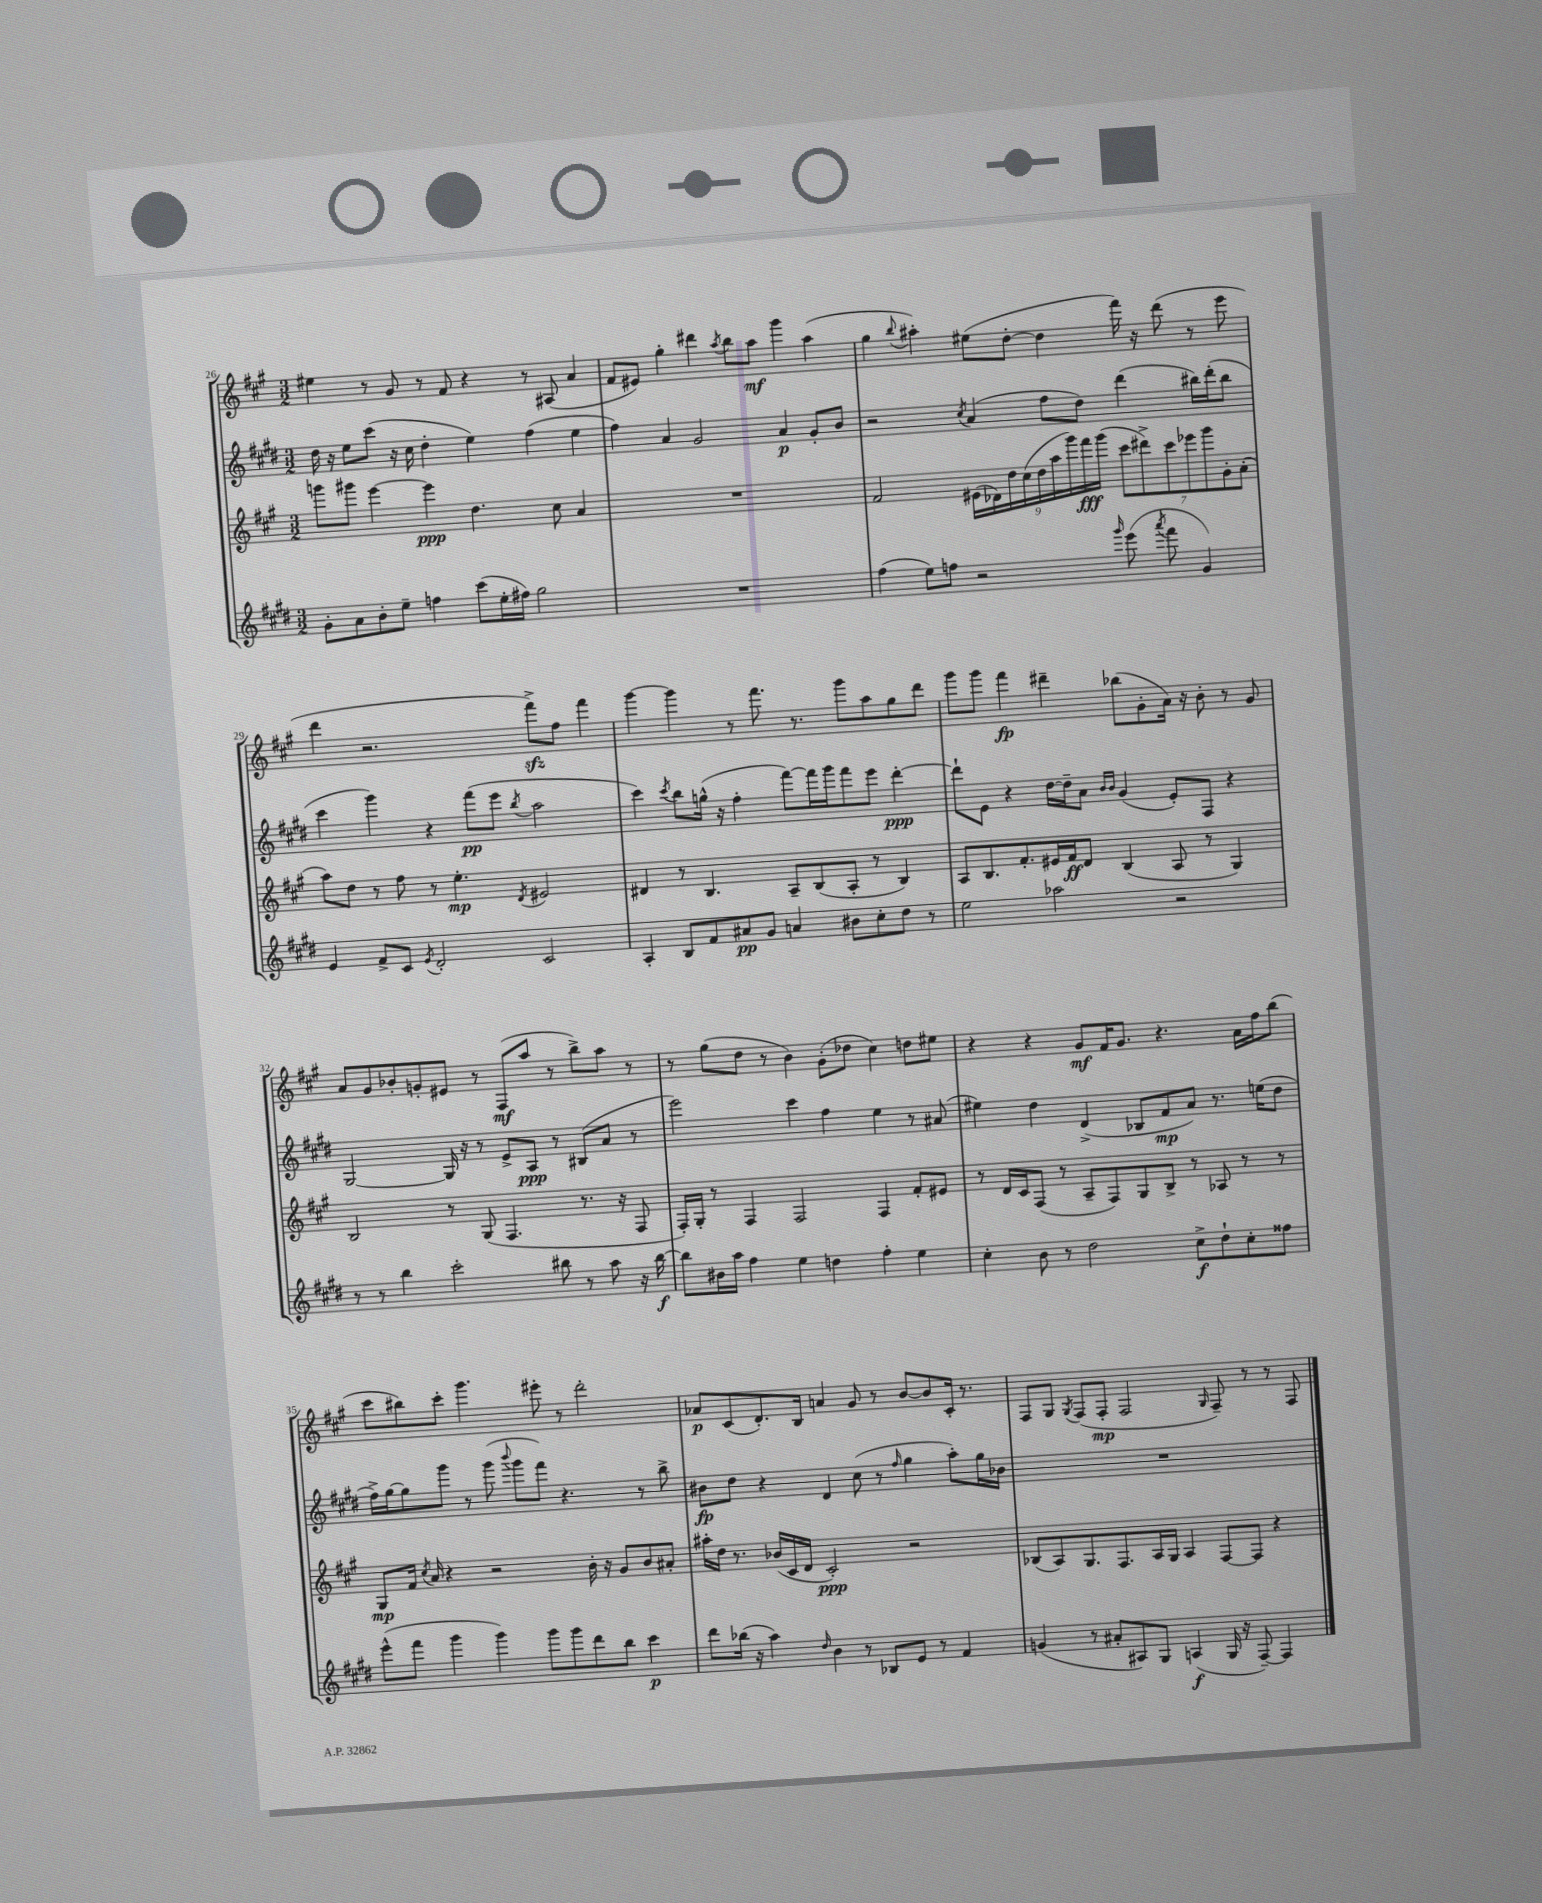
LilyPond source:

<<
\new StaffGroup <<
\new Staff = "s0" {
    \clef treble \key a \major \numericTimeSignature \time 3/2
    \autoBeamOff eis''4 r8 gis'8 r8 fis'8 r4 r8 ais8( a'4 |
    fis'8[ eis'8]) gis''4-. dis'''4 \acciaccatura { a''8 } b''8[ a''8]\mf gis'''4 a''4( |
    gis''4 \appoggiatura { b''8 } ais''4-.) eis''8[( d''8]~-. d''4 fis'''16) r16 d'''8( r8 e'''8 |
    d'''4 r2. fis'''8[->\sfz) fis''8] fis'''4 |
    gis'''4~ gis'''4 r8 fis'''8. r8. gis'''8[ a''8 gis''8 d'''8] |
    gis'''8[ gis'''8] fis'''4\fp dis'''4-- bes''8[( gis'8-. a'16]) r16 b'8-. r8 gis'8 |
    a'8[ gis'8 bes'8-. g'8-. eis'8] r8 fis8[\mf( a''8] r8 b''8[->) a''8] r8 |
    r8 gis''8[( d''8] r8 b'4) gis'8[-.( des''8] cis''4) d''8[ eis''8] |
    r4 r4 gis'8[\mf fis'16 gis'8.] r4. a'16[ fis''16 b''8]( |
    cis'''8[ bis''8) cis'''8]-. gis'''4. eis'''8-. r8 d'''2-. |
    aes'8[\p cis'8( d'8.-.) b16] a'4 gis'8 r8 b'8[~ b'8 cis'16]-. r8. |
    fis8[ gis8] \acciaccatura { gis8 } fis8[( fis8]-.\mp fis2 \grace { gis16 } fis8--) r8 r8 fis8 \bar "|." |
}
\new Staff = "s1" {
    \clef treble \key e \major \numericTimeSignature \time 3/2
    \autoBeamOff dis''16 r16 e''8[ cis'''8]( r16 cis''16 dis''4-. e''4) fis''4( e''4 |
    fis''4) a'4 gis'2 a'4\p gis'8[-. b'8] |
    r2 \acciaccatura { cis''8 } a'4( fis''8[ dis''8]) dis'''4( bis''16[) dis'''16-.( bis''8] |
    cis'''4 gis'''4) r4 fis'''8[\pp( e'''8] \acciaccatura { b''8 } a''2 |
    cis'''4) \acciaccatura { cis'''8 } b''8[ g''16]-^( r16 fis''4-. fis'''8[~) fis'''16 gis'''16 fis'''8 e'''8] dis'''4~-.\ppp |
    dis'''8[-! e'8] r4 dis''16[~ dis''16-- a'8] \grace { b'16[ b'16] } gis'4( e'8[-.) fis8] r4 |
    gis2~ gis16 r16 r8 e'8[-> a8]\ppp r8 bis8[( a'8] r8 |
    e'''2) cis'''4 fis''4 e''4 r8 ais'8( |
    eis''4) dis''4 dis'4->( bes8[ fis'8\mp a'8]) r8. e''16[( dis''8] |
    fis''16[->) gis''16~ gis''8 gis'''8] r8 gis'''8( \appoggiatura { b'''8 } gis'''8[ fis'''8]) r4. r8 b''8-> |
    bis'8[\fp dis''8] r4 dis'4 cis''8( r8 \grace { fis''16 } gis''4 a''8[-.) gis''16 bes'16] |
    R1. \bar "|." |
}
\new Staff = "s2" {
    \clef treble \key a \major \numericTimeSignature \time 3/2
    \autoBeamOff g'''8[ gis'''8] e'''4~ e'''4\ppp d''4. cis''8 a'4 |
    R1. |
    fis'2 \tuplet 9/8 { eis'16[( des'16) d''16 cis''16( d''16 a''16 gis'''16) fis'''16\fff gis'''16]( } \tuplet 7/4 { cis'''8[ dis'''8->) cis'''8 ees'''8 gis'''8 gis'8-. a'8]-.( } |
    a''8[) d''8] r8 fis''8 r8 e''4.-.\mp \acciaccatura { d'8 } eis'2 |
    dis'4 r8 b4. a8[-- b8( a8]-. r8 b4) |
    a8[ b8. fis'8.-. eis'16 fis'16\ff d'8] b4( a8 r8 gis4) |
    b2 r8 gis8( fis4. r8. r16 fis8 |
    fis16[-.) gis16]-. r8 fis4 fis2 fis4 fis'8[-. eis'8] |
    r8 d'16[ cis'16 fis8]( r8 a8[-- fis8) gis8 b8]-> r8 aes8 r8 r8 |
    gis8[\mp fis'16] \acciaccatura { cis''8 } a'16 r4 r2 b'16-. r16 gis'8[ b'8 ais'8]-. |
    ais''16[-. d''16] r8. bes'16[( cis'16 d'16] cis'2-.\ppp) r2 |
    bes8[( a8) gis8. fis8. a16 gis16] a4 fis8[~ fis8] r4 \bar "|." |
}
\new Staff = "s3" {
    \clef treble \key e \major \numericTimeSignature \time 3/2
    \autoBeamOff gis'8[-. a'8 b'8-. e''8]-- f''4 cis'''8[( e''16-. fis''16]) gis''2 |
    R1. |
    fis''4( e''8[) f''8] r2 \grace { gis'''16 } e'''8( \acciaccatura { a'''8 } fis'''8 gis'4) |
    e'4 fis'8[-> cis'8] \acciaccatura { e'8 } dis'2-. cis'2 |
    a4-. b8[ fis'8 ais'8\pp gis'8] a'4 bis'8[ cis''8-. dis''8] r8 |
    e''2 aes''2 r2 |
    r8 r8 b''4 cis'''2-. bis''8 r8 a''8 r16 bis''16~\f |
    bis''8[ bis'16 a''16] fis''4 e''4 d''4 fis''4-. e''4 |
    cis''4-. b'8 r8 dis''2 cis''8[->\f dis''8-! cis''8-. fisis''8] |
    e'''8[-^( fis'''8] gis'''4 gis'''4) gis'''8[ gis'''8 dis'''8 b''8] cis'''4\p |
    dis'''8[ bes''16]( r16 a''4) \grace { dis''16 } b'4 r8 bes8[ e'8] r8 fis'4 |
    g'4( r8 ais'8[-. ais8) gis8] a4\f( gis16 r16 fis8~--) fis4 \bar "|." |
}
>>
>>
\layout { \context { \Score currentBarNumber = #26 } }
